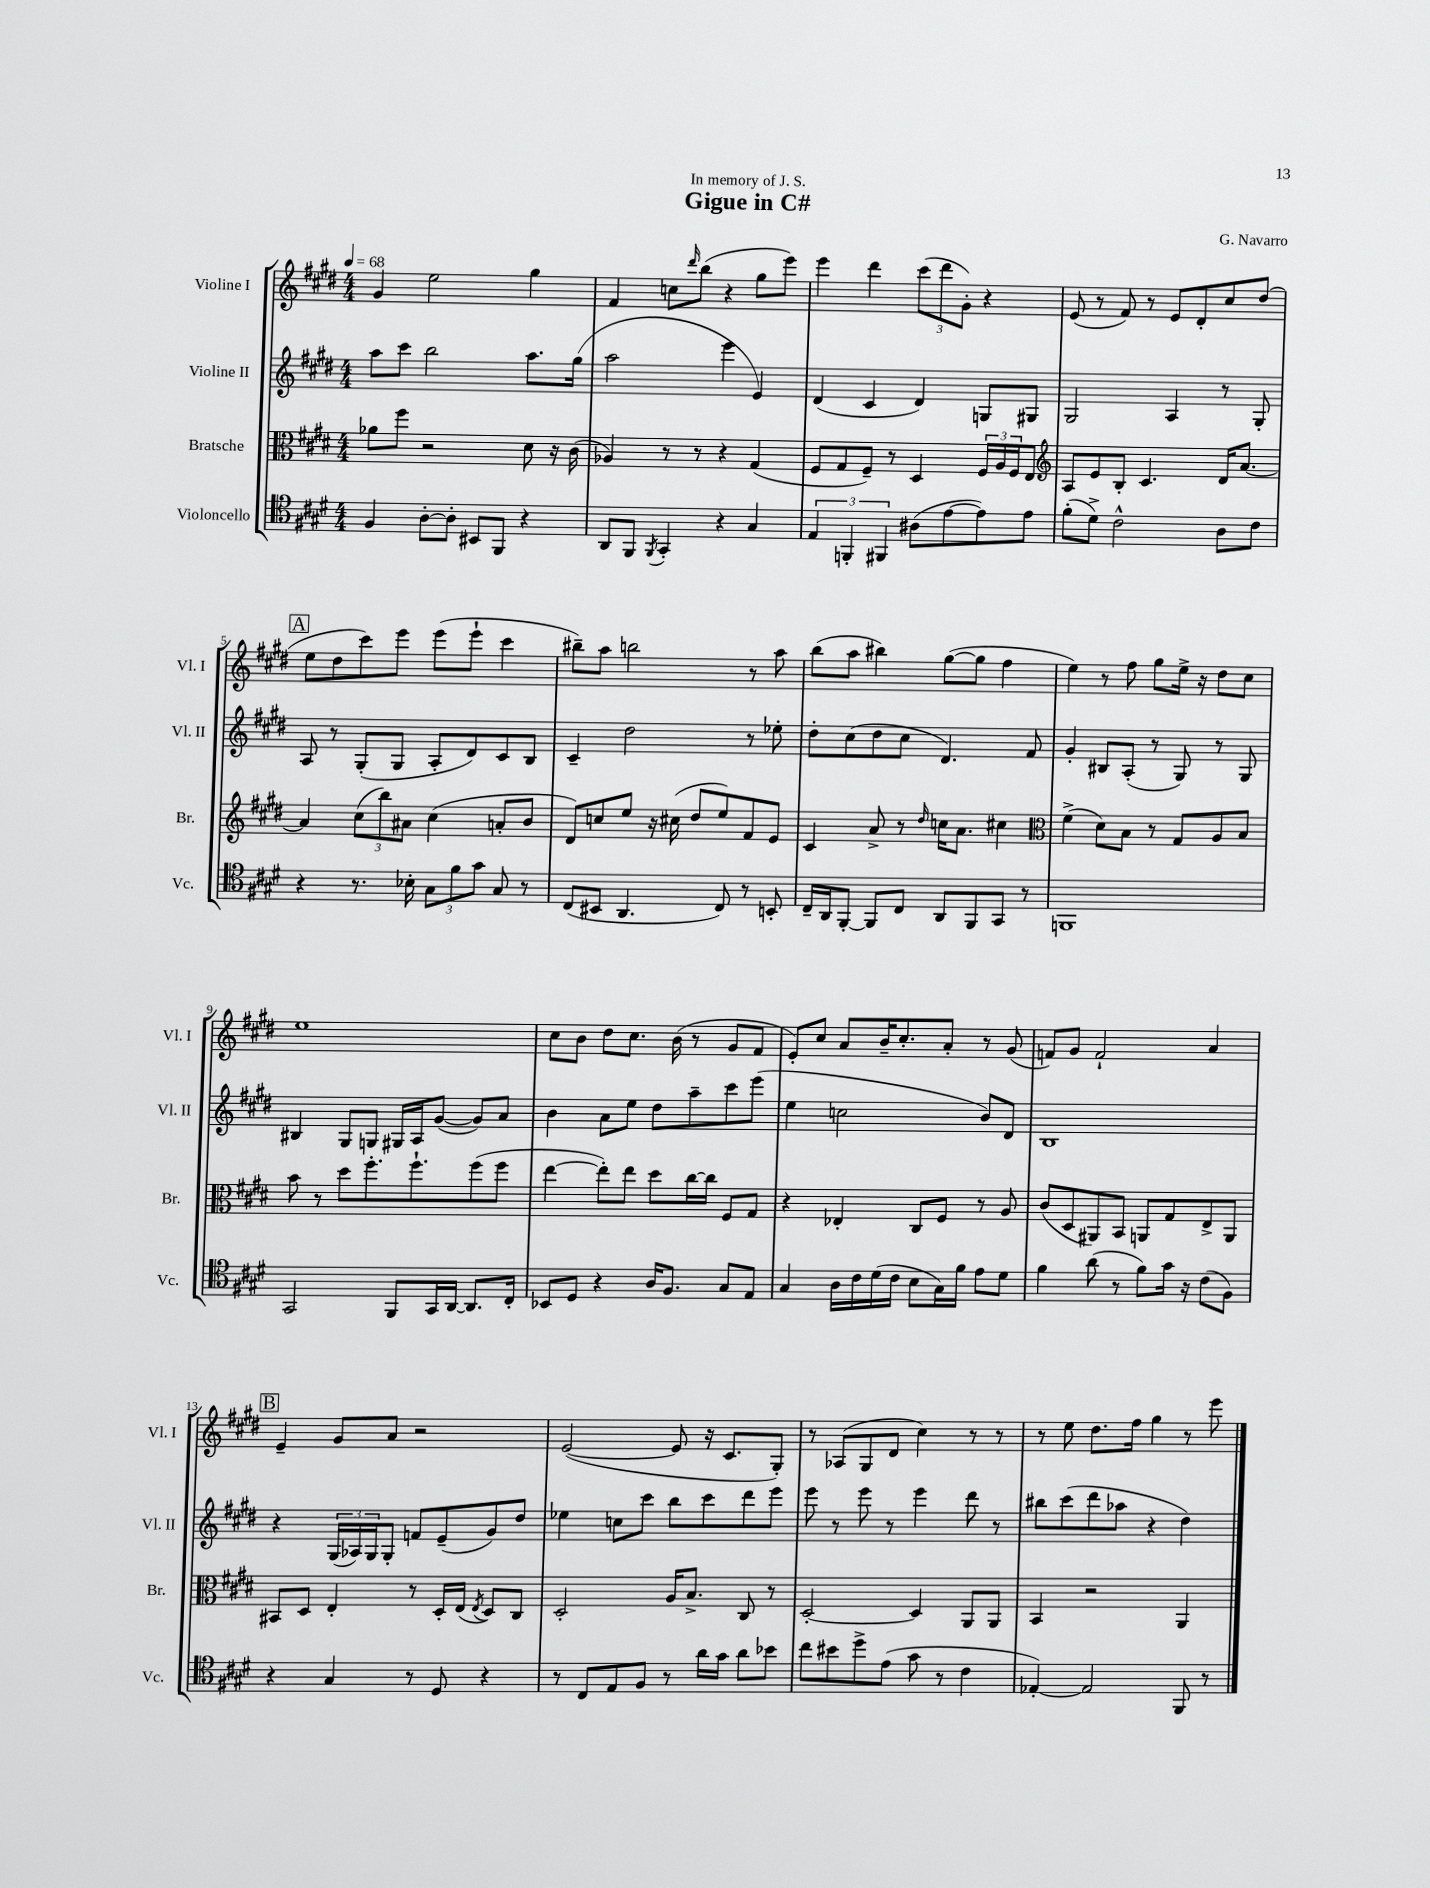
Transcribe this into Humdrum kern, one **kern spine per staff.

**kern	**kern	**kern	**kern
*part4	*part3	*part2	*part1
*staff4	*staff3	*staff2	*staff1
*I"Violoncello	*I"Bratsche	*I"Violine II	*I"Violine I
*I'Vc.	*I'Br.	*I'Vl. II	*I'Vl. I
*clefC4	*clefC3	*clefG2	*clefG2
*k[f#c#g#d#]	*k[f#c#g#d#]	*k[f#c#g#d#]	*k[f#c#g#d#]
*M4/4	*M4/4	*M4/4	*M4/4
*MM68	*MM68	*MM68	*MM68
=1	=1	=1	=1
4F#/	8a-X\L	8aa\L	4g#/
.	8ff#\J	8ccc#\J	.
[8A'\L	2r	2bb\	2ee\
8A'\J]	.	.	.
8BB#X/L	.	.	.
8FF#/J	.	.	.
4r	8d#\	8.aa\L	4gg#\
.	16r	.	.
.	(16c#\	(16gg#\Jk	.
=2	=2	=2	=2
8AA/L	4A-X/)	2aa\	4f#/
8FF#/J	.	.	.
8qFF#/	.	.	.
4GG#'/	8r	.	8ccn\L
.	.	.	16qqddd#/
.	8r	.	(8bb\J
4r	4r	4eee\	4r
4G#/	(4G#/	4e/)	8gg#\L
.	.	.	8eee\J)
=3	=3	=3	=3
6E/	8F#/L	(4d#/	4eee\
.	8G#/	.	.
6FFn'/	.	.	.
.	8F#~/J)	4c#/	4ddd#\
6FF#X/	.	.	.
.	8r	.	.
(8A#X\L	4D#/	4d#/)	(12ccc#\L
.	.	.	12ddd#\
[8e\	.	.	.
.	.	.	12g#'\J)
8e\])	24F#/LL	8Gn/L	4r
.	24A/	.	.
.	24F#/J	.	.
8e\J	8E/J	8G#X/J	.
=4	=4	=4	=4
*	*clefG2	*	*
(8f#'\L	8A/L	2G#/	(8e/
8d#^\J)	8e/	.	8r
2c#^^\	8B'/J	.	8f#/)
.	4.c#/	.	8r
.	.	4A/	8e/L
.	.	.	8d#'/
8A\L	16d#/KL	8r	8cc#/
.	[8.a/J	.	.
8c#\J	.	8G#'/	(8dd#/J
!!LO:LB:g=z
!!LO:REH:place=s1:t=A
=5	=5	=5	=5
4r	4a/]	8A/	8ee\L
.	.	8r	8dd#\
8.r	(12cc#\L	(8G#'/L	8ccc#\)
.	12bb\)	.	.
.	.	8G#/J	8eee\J
.	12a#X\J	.	.
16B-X'\	.	.	.
12G#\L	(4cc#\	8A'/L	(8eee\L
12f#\	.	.	.
.	.	8d#/)	8eee`\J
12g#\J	.	.	.
8G#/	8an'/L	8c#/	4ccc#\
8r	8b/J	8B/J	.
=6	=6	=6	=6
(8C#/L	8d#/L)	4c#~/	8bb#X~\L)
8BB#X/J	8ccn/	.	8aa\J
4.AA/	8ee/J	2dd#\	2bbn\
.	16r	.	.
.	(16cc#X\	.	.
.	8dd#/L	.	.
8C#/)	8ee/)	.	.
8r	8f#/	8r	8r
8BBn'/	8e/J	8ee-X'\	8aa\
=7	=7	=7	=7
16C#~/LL	4c#/	8dd#'\L	(8bb\L
16AA/J	.	.	.
[8FF#'/J	.	(8cc#\	8aa\J
8FF#/L]	8a^/	8dd#\	4bb#X\)
8C#/J	8r	8cc#\J	.
.	16qqdd#/	.	.
8AA/L	16ccn\KL	4.d#/)	([8gg#\L
.	8.a\J	.	.
8FF#/	.	.	8gg#\J]
8GG#/J	4cc#X\	.	4ff#\
8r	.	8f#/	.
=8	=8	=8	=8
*	*clefC3	*	*
1FFn	(4f#^\	4g#'/	4ee\)
.	8d#\L)	8B#X/L	8r
.	8B\J	(8A'/J	8ff#\
.	8r	8r	8gg#\L
.	8G#/L	8G#/)	16ee^\Jk
.	.	.	16r
.	8A/	8r	8dd#\L
.	8B/J	8G#/	8cc#\J
!!LO:LB:g=z
=9	=9	=9	=9
2GG#/	8b\	4B#X/	1ee
.	8r	.	.
.	8dd#\L	8G#/L	.
.	8.ff#'\	8Gn/J	.
8FF#/L	.	16G#X/LL	.
.	8.ff#`\	16A/J	.
16GG#/L	.	([8g#/J	.
[16AA/JJ	.	.	.
8.AA/L]	(8ff#\	8g#/L])	.
.	8ff#\J	8a/J	.
16C#'/Jk	.	.	.
=10	=10	=10	=10
8BB-X/L	[4ee\	4b\	8cc#\L
8D#/J	.	.	8b\J
4r	8ee'\L])	8a\L	8dd#\L
.	8ee\J	8ee\J	8.cc#\J
16A/KL	8dd#\L	8dd#\L	.
8.F#/J	.	.	(16b\
.	[16cc#\L	8aa~\	8r
.	16cc#\JJ]	.	.
8G#/L	8F#/L	8ccc#\	8g#/L
8E/J	8G#/J	(8eee\J	8f#/J
=11	=11	=11	=11
4G#/	4r	4ee\	8e'/L)
.	.	.	8cc#/J
16A\LL	4E-X'/	2ccn\	8a/L
16c#\	.	.	.
(16d#\	.	.	16b~/K
16c#\JJ	.	.	8.cc#'/
8B\L	8C#/L	.	.
16G#\L)	8F#/J	.	8a'/J
16f#\JJ	.	.	.
8e\L	8r	8b/L)	8r
8d#\J	8A/	8d#/J	(8g#/
=12	=12	=12	=12
4f#\	(8c#/L	1B	8fn/L)
.	8D#/	.	8g#/J
(8a\	8AA#X/)	.	2f`/
8r	8BB/J	.	.
8f#\L)	8AAn/L	.	.
16g#\Jk	8G#/	.	.
16r	.	.	.
(8c#\L	8E^/	.	4a/
8F#\J)	8AA/J	.	.
!!LO:LB:g=z
!!LO:REH:place=s1:t=B
=13	=13	=13	=13
4r	8BB#X/L	4r	4e~/
.	8D#/J	.	.
4G#/	4E'/	(24G#/LL	8g#/L
.	.	24A-X/)	.
.	.	24G#/J	.
.	.	8G#'/J	8a/J
8r	8r	8fn/L	2r
8D#/	16D#'/LL	(8e~/	.
.	(16E/JJ	.	.
.	8qE/	.	.
4r	8D#/L)	8g#/)	.
.	8C#/J	8dd#/J	.
=14	=14	=14	=14
8r	2D#'/	4ee-X\	([2e/
8C#/L	.	.	.
8E/	.	8ccn\L	.
8F#/J	.	8ccc#\J	.
8r	16A/KL	8bb\L	8e/]
.	8.B^/J	.	.
16a\LL	.	8ccc#\	16r
16g#\JJ	.	.	8.c#/L
8a\L	8C#/	8ddd#\	.
8b-X\J	8r	8eee\J	8G#'/J)
=15	=15	=15	=15
8cc#\L	[2D#'/	8eee\	8r
8b#X\	.	8r	(8A-X/L
8dd#^\	.	8eee\	8G#/
(8e\J	.	8r	8d#/J
8g#\	4D#/]	4eee\	4cc#\)
8r	.	.	.
4c#\	8AA/L	8ddd#\	8r
.	8AA/J	8r	8r
=16	=16	=16	=16
[4E-X'/)	4BB/	8bb#X\L	8r
.	.	(8ccc#\	8ee\
2E-/]	2r	8ddd#\	8.dd#\L
.	.	8aa-X\J	.
.	.	.	16ff#\Jk
.	.	4r	4gg#\
8FF#/	4AA/	4dd#\)	8r
8r	.	.	8eee\
==	==	==	==
*-	*-	*-	*-
